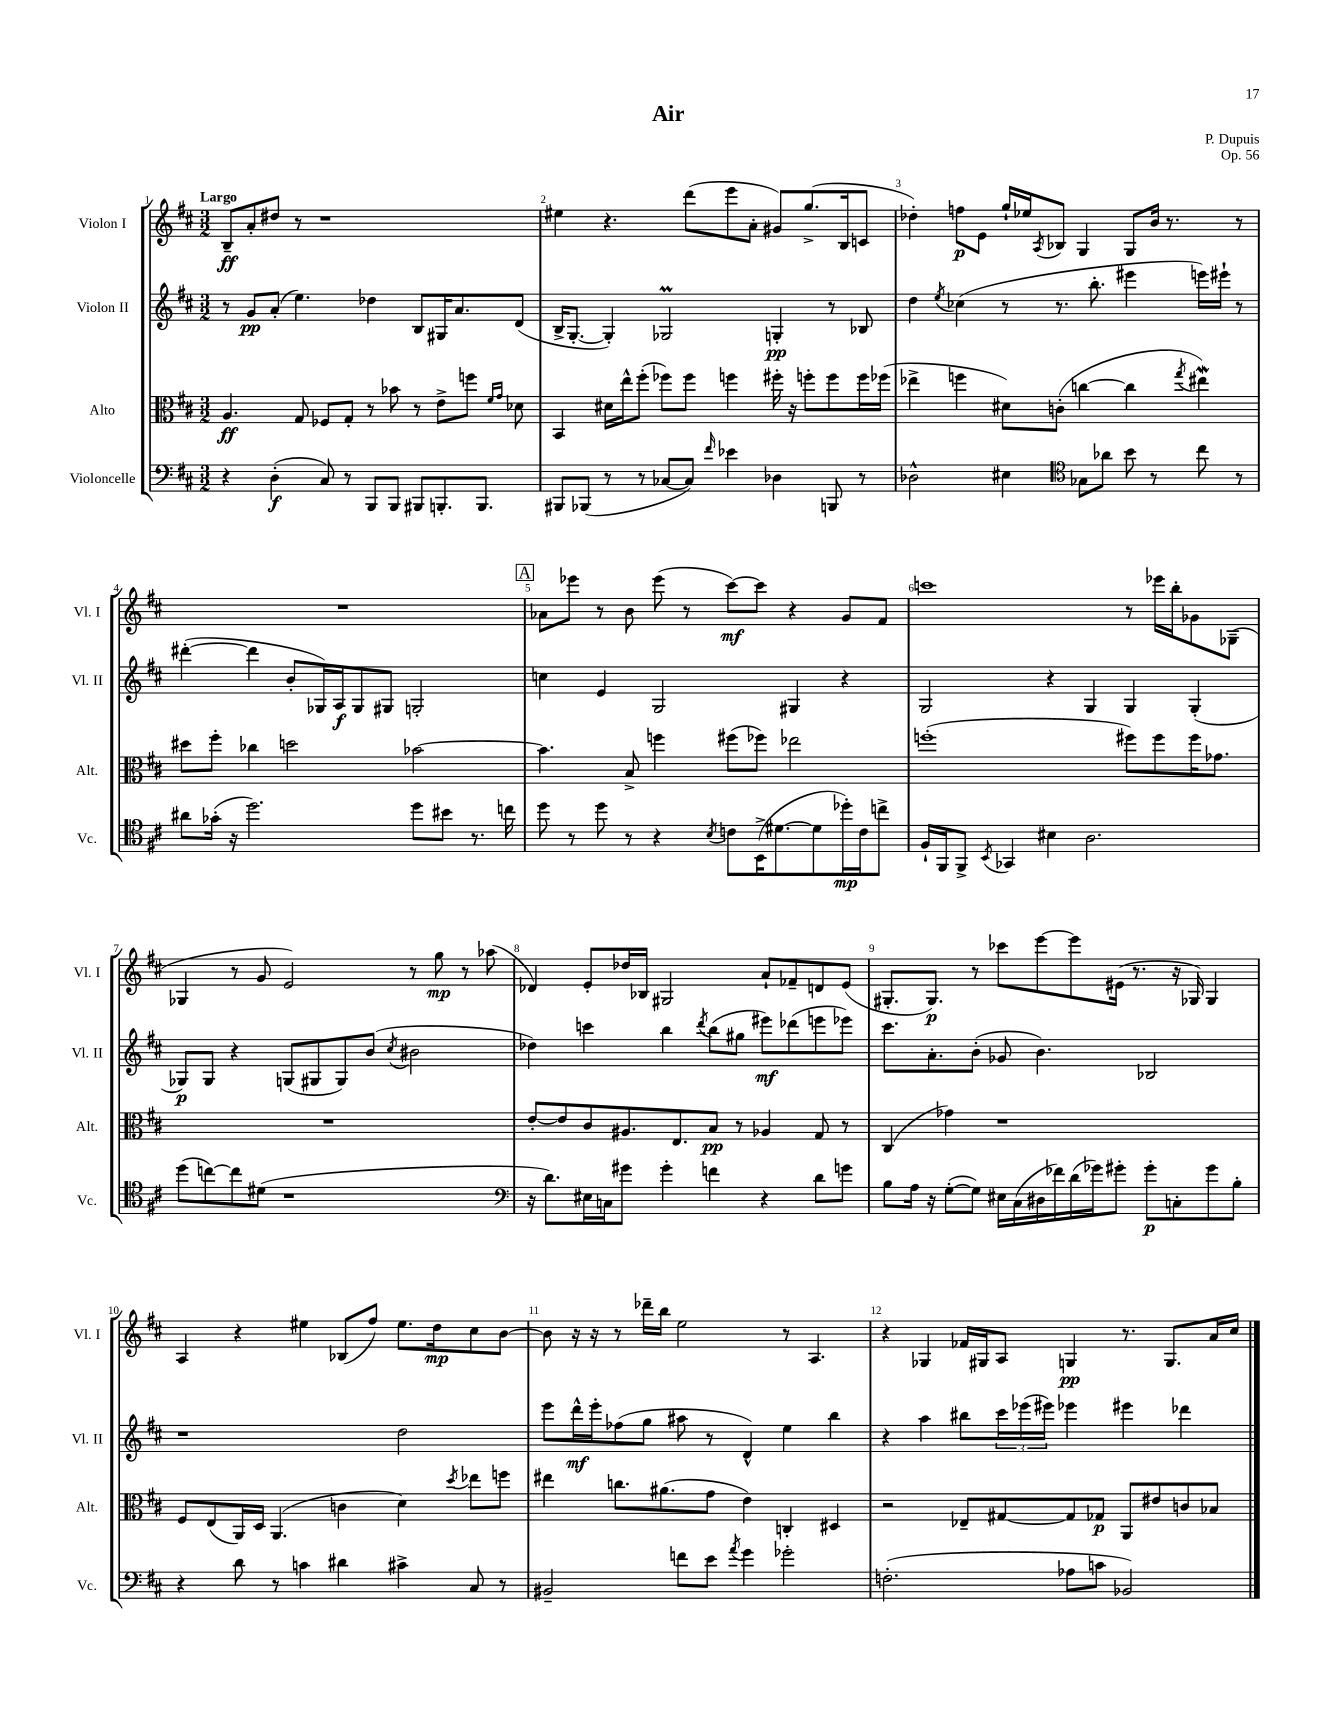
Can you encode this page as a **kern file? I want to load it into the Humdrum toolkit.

**kern	**dynam	**kern	**dynam	**kern	**dynam	**kern	**dynam
*part4	*part4	*part3	*part3	*part2	*part2	*part1	*part1
*staff4	*staff4	*staff3	*staff3	*staff2	*staff2	*staff1	*staff1
*I"Violoncelle	*	*I"Alto	*	*I"Violon II	*	*I"Violon I	*
*I'Vc.	*	*I'Alt.	*	*I'Vl. II	*	*I'Vl. I	*
*clefF4	*	*clefC3	*	*clefG2	*	*clefG2	*
*k[f#c#]	*	*k[f#c#]	*	*k[f#c#]	*	*k[f#c#]	*
*M3/2	*	*M3/2	*	*M3/2	*	*M3/2	*
=1	=1	=1	=1	=1	=1	=1	=1
!	!	!	!	!	!	!LO:TX:a:B:t=Largo	!
4r	.	4.A/	ff	8r	.	8B~/L	ff
.	.	.	.	8g/L	pp	8a'/	.
(4D'\	f	.	.	(8a'/J	.	8dd#X/J	.
.	.	8G/	.	4.ee\)	.	8r	.
8C#/)	.	8F-X/L	.	.	.	1r	.
8r	.	8G'/J	.	.	.	.	.
8BBB/L	.	8r	.	4dd-X\	.	.	.
8BBB/J	.	8b-X\	.	.	.	.	.
8BBB#X/L	.	8r	.	8B/L	.	.	.
8.BBBn'/	.	8e^\L	.	16G#X/K	.	.	.
.	.	.	.	8.a/	.	.	.
.	.	8ffn\J	.	.	.	.	.
8.BBB/J	.	.	.	.	.	.	.
.	.	16qqf#/LL	.	.	.	.	.
.	.	16qqg/JJ	.	.	.	.	.
.	.	8d-X\	.	(8d/J	.	.	.
=2	=2	=2	=2	=2	=2	=2	=2
8BBB#X/L	.	4BB/	.	16B^/KL	.	4ee#X\	.
.	.	.	.	[8.G'/J	.	.	.
(8BBB-X/J	.	.	.	.	.	.	.
8r	.	16d#X\LL	.	4G'/])	.	4.r	.
.	.	16ee^^\J	.	.	.	.	.
8r	.	(8ff#'\J	.	.	.	.	.
[8C-X/L	.	8ff-X\L)	.	2G-XM/	.	.	.
8C-/J])	.	8ff-\J	.	.	.	(8ddd\L	.
16qqf#/	.	.	.	.	.	.	.
4e-X\	.	4ffn\	.	.	.	8eee\	.
.	.	.	.	.	.	8a'\J	.
4D-X\	.	16ff#X'\	.	4Gn'/	pp	8g#X/L)	.
.	.	16r	.	.	.	.	.
.	.	8ffn'\L	.	.	.	(8.gg^/	.
8BBBn/	.	8ff\	.	8r	.	.	.
.	.	.	.	.	.	16B/k	.
8r	.	16ff\L	.	8B-X/	.	8cn/J	.
.	.	(16ff-X\JJ	.	.	.	.	.
=3	=3	=3	=3	=3	=3	=3	=3
2D-X^^\	.	4ee-X^\	.	4dd\	.	4dd-X'\)	.
.	.	.	.	8qee/	.	.	.
.	.	4ffn\	.	(4cc-X\	.	8ffn\L	p
.	.	.	.	.	.	8e\J	.
4E#X\	.	8d#X\L)	.	8r	.	16gg`/LL	.
.	.	.	.	.	.	16ee-X/J	.
.	.	.	.	.	.	8qA/	.
.	.	(8cn'\J	.	8.r	.	8B-X/J	.
*clefC4	*	*	*	*	*	*	*
8G-X\L	.	[4ccn\	.	.	.	4G/	.
.	.	.	.	8.bb'\	.	.	.
8a-X\J	.	.	.	.	.	.	.
8b\	.	4cc\]	.	4eee#X\	.	8G/L	.
8r	.	.	.	.	.	16b/Jk	.
.	.	.	.	.	.	8.r	.
.	.	8qgg/	.	.	.	.	.
8cc#\	.	4ee#XW\)	.	16eeen\LL)	.	.	.
.	.	.	.	16eee#X`\JJ	.	.	.
8r	.	.	.	8r	.	8r	.
!!LO:LB:g=z
=4	=4	=4	=4	=4	=4	=4	=4
8a#X\L	.	8dd#X\L	.	([4ddd#X'\	.	1.r	.
(16g-X'\Jk	.	8ff#'\J	.	.	.	.	.
16r	.	.	.	.	.	.	.
2.dd\)	.	4cc-X\	.	4ddd#\]	.	.	.
.	.	2ddn\	.	8b'/L	.	.	.
.	.	.	.	16G-X/L)	.	.	.
.	.	.	.	16A/J	f	.	.
.	.	.	.	8G-/	.	.	.
.	.	.	.	8G#X/J	.	.	.
8dd\L	.	[2b-X\	.	2Gn'/	.	.	.
8b#X\J	.	.	.	.	.	.	.
8.r	.	.	.	.	.	.	.
16ccn\	.	.	.	.	.	.	.
!!LO:REH:place=s1:t=A
=5	=5	=5	=5	=5	=5	=5	=5
8dd\	.	4.b-\]	.	4ccn\	.	8a-X\L	.
8r	.	.	.	.	.	8eee-X\J	.
8dd\	.	.	.	4e/	.	8r	.
8r	.	8B^/	.	.	.	8b\	.
4r	.	4ffn\	.	2G/	.	(8eee-\	.
.	.	.	.	.	.	8r	.
8qB/	.	.	.	.	.	.	.
8cn\L	.	(8ff#X\L	.	.	.	[8ccc#\L)	mf
(16BB^\K	.	8ff-X\J)	.	.	.	8ccc#\J]	.
[8.d#X\	.	.	.	.	.	.	.
.	.	2ee-X\	.	4G#X/	.	4r	.
8d#\]	.	.	.	.	.	.	.
16dd-X'\L)	mp	.	.	4r	.	8g/L	.
16c\J	.	.	.	.	.	.	.
8ccn^\J	.	.	.	.	.	8f#/J	.
=6	=6	=6	=6	=6	=6	=6	=6
16F#`/LL	.	(1ffn'	.	2G/	.	1cccn	.
16FF#/J	.	.	.	.	.	.	.
8FF#^/J	.	.	.	.	.	.	.
8qBB/	.	.	.	.	.	.	.
4GG-X/	.	.	.	.	.	.	.
4B#X\	.	.	.	4r	.	.	.
2.A\	.	.	.	4G/	.	.	.
.	.	8ff#X\L)	.	4G/	.	8r	.
.	.	8ff#\	.	.	.	16eee-X\LL	.
.	.	.	.	.	.	16bb'\J	.
.	.	16ff#\K	.	(4G'/	.	8g-X\	.
.	.	8.g-X\J	.	.	.	.	.
.	.	.	.	.	.	(8G-X~\J	.
!!LO:LB:g=z
=7	=7	=7	=7	=7	=7	=7	=7
(8dd\L	.	1.r	.	8G-X/L)	p	4G-X/	.
[8ccn\)	.	.	.	8G-/J	.	.	.
8cc\]	.	.	.	4r	.	8r	.
(8d#X\J	.	.	.	.	.	8g/	.
1r	.	.	.	(8Gn/L	.	2e/)	.
.	.	.	.	8G#X/	.	.	.
.	.	.	.	8G#/)	.	.	.
.	.	.	.	(8b/J	.	.	.
.	.	.	.	8qcc#/	.	.	.
.	.	.	.	2b#X\	.	8r	.
.	.	.	.	.	.	8gg\	mp
.	.	.	.	.	.	8r	.
.	.	.	.	.	.	(8aa-X\	.
=8	=8	=8	=8	=8	=8	=8	=8
*clefF4	*	*	*	*	*	*	*
16r	.	[8e'/L	.	4dd-X\)	.	4d-X/)	.
8.d\L)	.	.	.	.	.	.	.
.	.	8e/]	.	.	.	.	.
16E#X\L	.	8c#/	.	4cccn\	.	8e'/L	.
16Cn\J	.	.	.	.	.	.	.
8g#X\J	.	8.A#X/	.	.	.	16dd-X/L	.
.	.	.	.	.	.	16B-X/JJ	.
4g#'\	.	.	.	4bb\	.	2G#X/	.
.	.	8.E/	.	.	.	.	.
.	.	.	.	8qddd/	.	.	.
4fn\	.	8B/J	pp	(8bb\L	.	.	.
.	.	8r	.	8gg#X\J	.	.	.
4r	.	4A-X/	.	8eee#X\L)	mf	8a`/L	.
.	.	.	.	(8ddd-X\	.	8f-X~/	.
8d\L	.	8G/	.	8eeen\	.	8dn/	.
8gn\J	.	8r	.	8eee-X\J)	.	(8e/J	.
=9	=9	=9	=9	=9	=9	=9	=9
8B\L	.	(4C#/	.	8.ccc#\L	.	8.G#X'/L	.
16A\Jk	.	.	.	.	.	.	.
16r	.	.	.	8.a'\	.	8.G#/J)	p
([8G'\L	.	4g-X\)	.	.	.	.	.
8G\J])	.	.	.	(8b'\J	.	8r	.
16E#X\LL	.	1r	.	8g-X/	.	8ccc-X\L	.
(16C#\	.	.	.	.	.	.	.
16D#X\	.	.	.	4.b\)	.	[8eee\	.
16f-X\)	.	.	.	.	.	.	.
(16d\	.	.	.	.	.	8eee\]	.
16g-X\J)	.	.	.	.	.	.	.
8g#X'\J	.	.	.	.	.	(16e#X\Jk	.
.	.	.	.	.	.	8.r	.
8g#'\L	p	.	.	2B-X/	.	.	.
8Cn'\	.	.	.	.	.	16r	.
.	.	.	.	.	.	16G-X/)	.
8g#\	.	.	.	.	.	4G-/	.
8B'\J	.	.	.	.	.	.	.
!!LO:LB:g=z
=10	=10	=10	=10	=10	=10	=10	=10
4r	.	8F#/L	.	1r	.	4A/	.
.	.	(8E/	.	.	.	.	.
8d\	.	16AA/L)	.	.	.	4r	.
.	.	16D/JJ	.	.	.	.	.
8r	.	(4.AA/	.	.	.	.	.
4cn\	.	.	.	.	.	4ee#X\	.
4d#X\	.	4cn\	.	.	.	(8B-X/L	.
.	.	.	.	.	.	8ff#/J)	.
4c#X^\	.	4d\)	.	2dd\	.	8.ee#\L	.
.	.	.	.	.	.	16dd\k	mp
.	.	8qdd/	.	.	.	.	.
8C#/	.	8ee-X\L	.	.	.	8cc#\	.
8r	.	8ffn\J	.	.	.	[8b\J	.
=11	=11	=11	=11	=11	=11	=11	=11
2BB#X~/	.	4ee#X\	.	8eee\L	.	8b\]	.
.	.	.	.	16ddd^^\L	mf	16r	.
.	.	.	.	16eee'\J	.	16r	.
.	.	8.ccn\L	.	(8ff-X\	.	8r	.
.	.	.	.	8gg\J	.	16ddd-X~\LL	.
.	.	(8.a#X\	.	.	.	16bb\JJ	.
8fn\L	.	.	.	8aa#X\	.	2ee\	.
8e\J	.	8g\J	.	8r	.	.	.
8qa/	.	.	.	.	.	.	.
4g\	.	4e\)	.	4d^^/)	.	.	.
2g-X'\	.	4Cn'/	.	4ee\	.	8r	.
.	.	.	.	.	.	4.A/	.
.	.	4D#X/	.	4bb\	.	.	.
=12	=12	=12	=12	=12	=12	=12	=12
(2.Fn'\	.	2r	.	4r	.	4r	.
.	.	.	.	4aa\	.	4G-X/	.
.	.	8E-X~/L	.	8bb#X\L	.	16f-X/LL	.
.	.	.	.	.	.	16G#X/J	.
.	.	[8G#X/	.	24ccc#\L	.	8A/J	.
.	.	.	.	(24eee-X\	.	.	.
.	.	.	.	24eee#X\JJ)	.	.	.
8A-X\L	.	8G#/]	.	4eee-X\	.	4Gn/	pp
8cn\J	.	8G-X/J	p	.	.	.	.
2BB-X/)	.	8AA/L	.	4eee#X\	.	8.r	.
.	.	8e#X/	.	.	.	.	.
.	.	.	.	.	.	8.G/L	.
.	.	8cn/	.	4ddd-X\	.	.	.
.	.	8B-X/J	.	.	.	16a/L	.
.	.	.	.	.	.	16cc#/JJ	.
==	==	==	==	==	==	==	==
*-	*-	*-	*-	*-	*-	*-	*-
